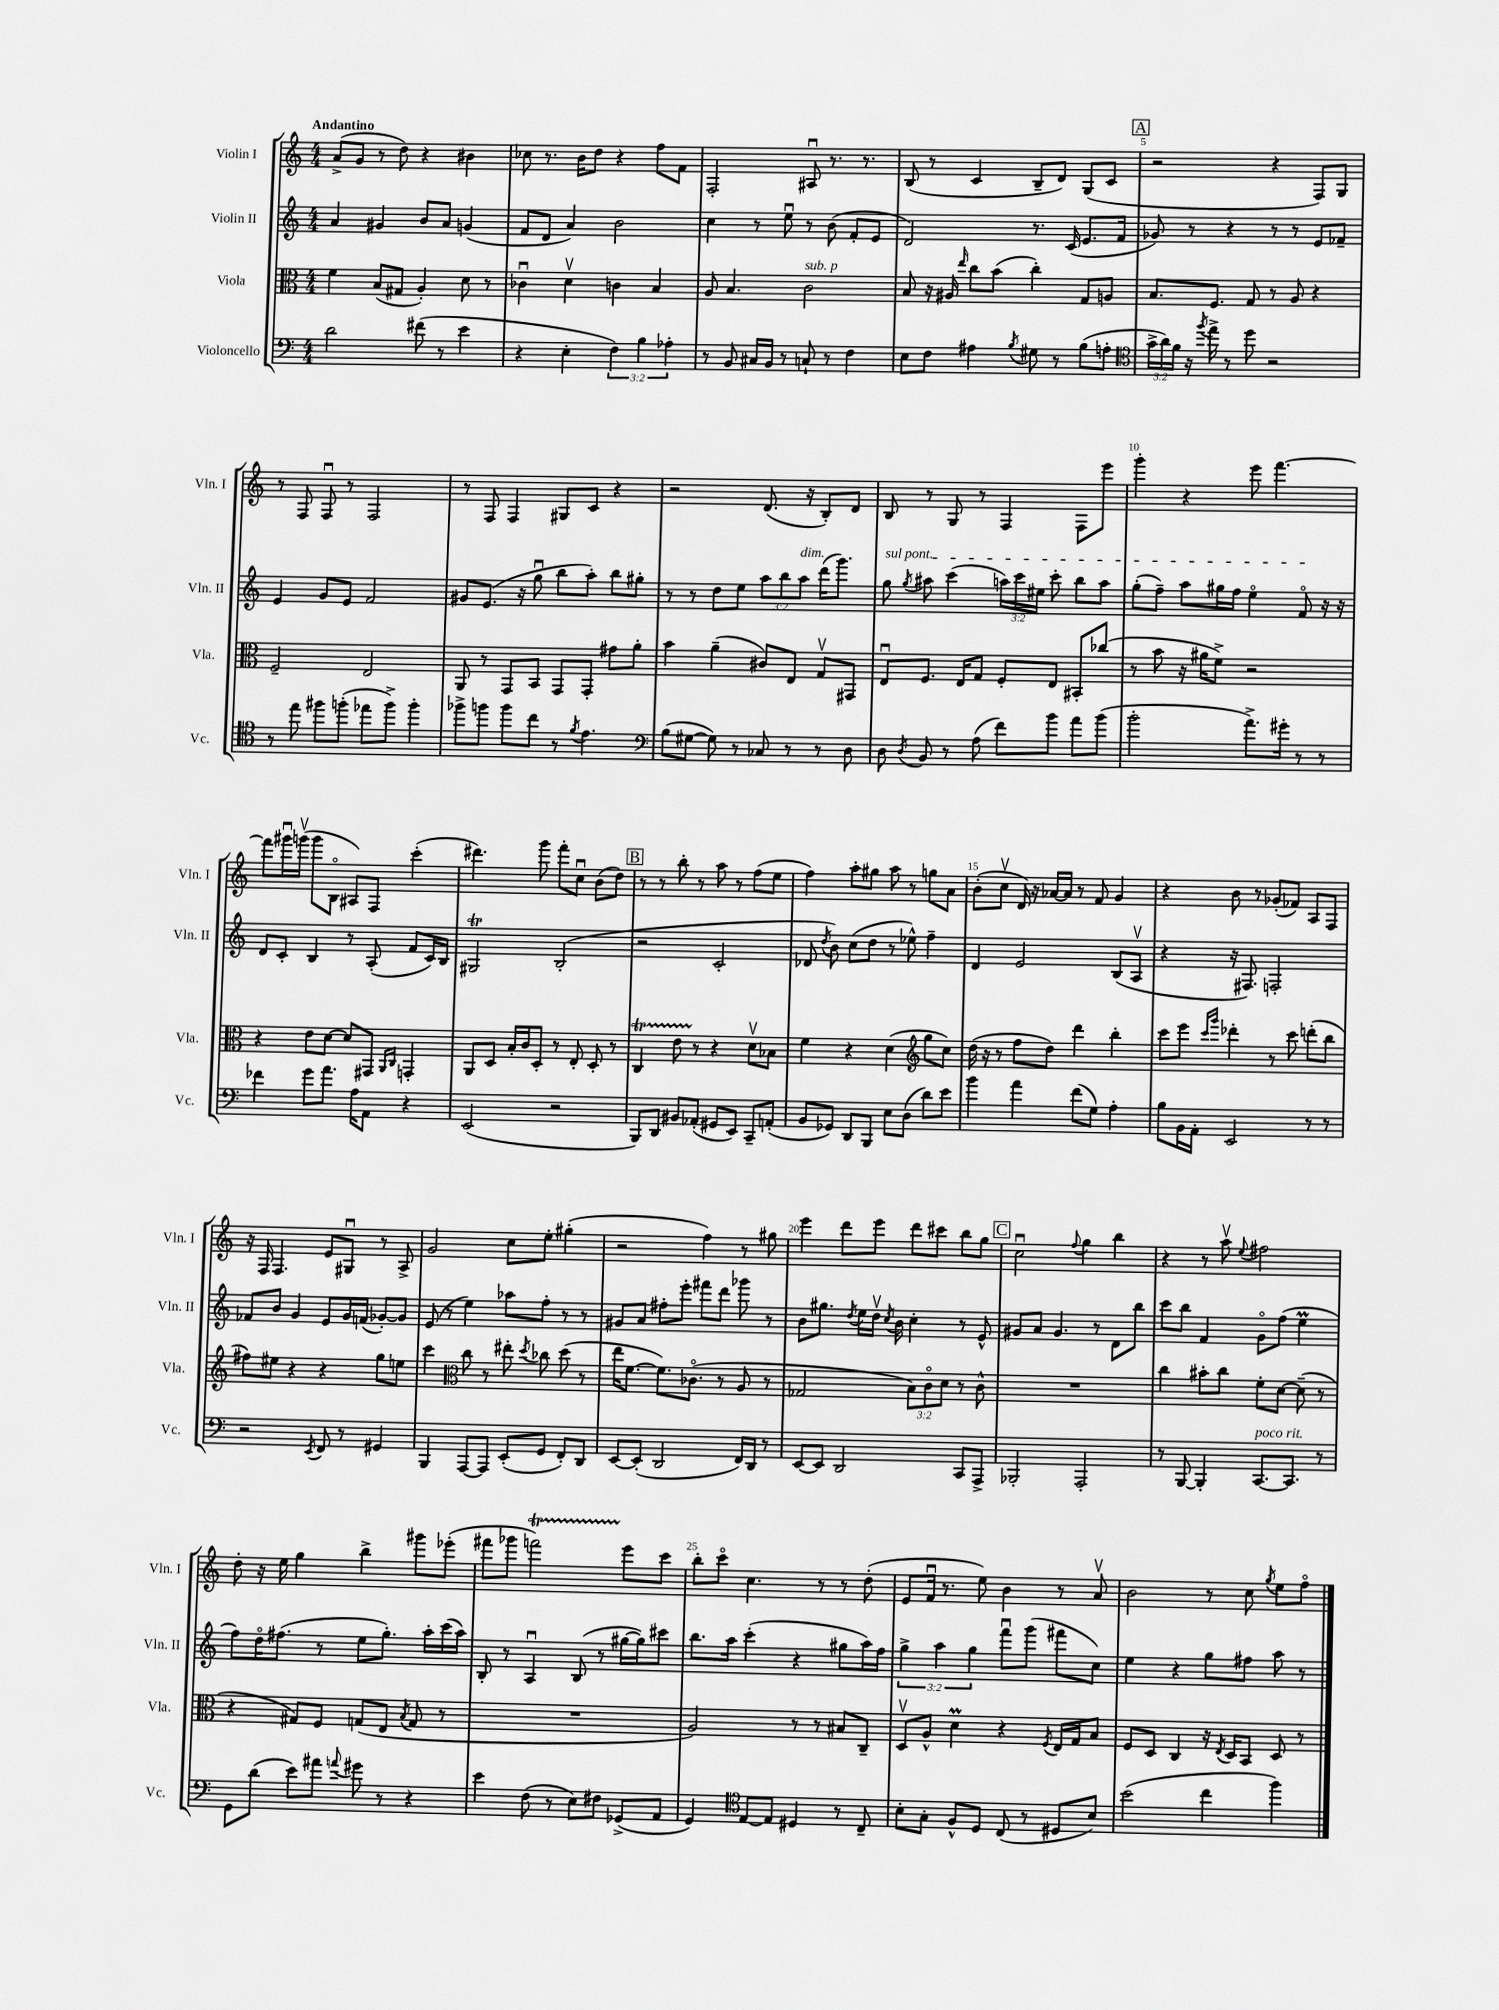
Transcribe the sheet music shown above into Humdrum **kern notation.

**kern	**kern	**kern	**kern
*staff4	*staff3	*staff2	*staff1
*clefF4	*clefC3	*clefG2	*clefG2
*k[]	*k[]	*k[]	*k[]
*M4/4	*M4/4	*M4/4	*M4/4
2d\	4f\	4a/	(8a^/L
.	.	.	8g/J
.	(8B/L	4g#/	8r
.	8G#/J	.	8dd\)
(8f#\	4A'/)	8b/L	4r
8r	.	8a/J	.
4e\	8d\	(4g/	4b#\
.	8r	.	.
=	=	=	=
4r	4c-u\	8f/L	8cc-\
.	.	8d/J	8.r
4E'\	4dv\	4a/)	.
.	.	.	16b\LK
.	.	.	8dd\J
6F\)	4c\	2b\	4r
6B\	.	.	.
.	4B/	.	8ff\L
6A-'\	.	.	.
.	.	.	8f\J
=	=	=	=
8r	8A/	4cc\	2F'/
8BB/	4.B/	.	.
16C#/LL	.	8r	.
16BB/JJ	.	.	.
8r	.	8eeu\	.
8C`/	2c\	8r	8A#u/
8r	.	(8b\	8.r
4F\	.	8f'/L	.
.	.	.	8.r
.	.	8e/J	.
=	=	=	=
8E\L	8B/	2d/)	(8B/
8F\J	16r	.	8r
.	16A#/	.	.
.	16qqee/	.	.
4A#\	8cc\L	.	4c/
.	(8b\J	.	.
8qB/	.	.	.
8G#\	4cc'\)	8.r	8B~/L
8r	.	.	8d/J)
.	.	(16c/	.
(8B\L	8G/L	8.e/L	(8G/L
8A'\J	8A/J	.	8c/J
.	.	16f/Jk	.
=	=	=	=
*clefC4	*	*	*
24g^\LL	8.B/L	8g-/)	2r
24a\)	.	.	.
24f\JJ	.	.	.
16r	.	8r	.
8qff/	.	.	.
16ee^\	8.F/J	.	.
8r	.	4r	.
8dd\	8G/	.	.
2r	8r	8r	4r
.	8A/	8r	.
.	4r	8e/L	8F/L)
.	.	8f-~/J	8G/J
=	=	=	=
8r	2F~/	4e/	8r
8ee\	.	.	8F/
8ff#\L	.	8g/L	8Fu/
(8ff'\J	.	8e/J	8r
8ee-\L	2E/	2f/	2F/
8ff^\J)	.	.	.
4ff'\	.	.	.
=	=	=	=
8ff-^\L	8AA/	8g#/L	8r
8ff\J	8r	(8.e/J	8F/
8ff\L	8GG/L	.	4F/
.	.	16r	.
8cc\J	8BB/J	8ggu\	.
8r	8GG/L	8bb\L	8G#/L
8qf/	.	.	.
4.e\	8GG'/J	8aa'\J)	8c/J
.	8g#\L	8bb\L	4r
.	8a'\J	8gg#'\J	.
=	=	=	=
*clefF4	*	*	*
(8B\L	4b\	8r	2r
[8G#\J	.	8r	.
8G#\])	(4a~\	8dd\L	.
8r	.	8ee\J	.
8C-/	8c#/L)	12aa\L	(8.d/
.	.	12bb\	.
8r	8E/J	.	.
.	.	12aa\J	.
.	.	.	16r
8r	8Gv/L	(16ddd\LK	8B'/L)
.	.	8.ggg\J)	.
8D\	8GG#/J	.	8d/J
=	=	=	=
8D\	8Eu/L	8gg\	8B/
8qD/	.	8qgg/	.
8BB/	8.F/J	8aa#\	8r
8r	.	(4ccc\	8G/
.	16E/LK	.	.
(8A\	8G/J	.	8r
8f\L)	8F'/L	24aa\LL)	4F/
.	.	24ccc\	.
.	.	24ee#\JJ	.
8b\J	8E/J	8ccc'\	.
8a\L	8BB#'/L	8bb\L	8F\L
(8b\J	(8cc-/J	8aa\J	8eee\J
=	=	=	=
2b'\	8r	(8gg'\L	4ggg'\
.	8b\	8ff~\J)	.
.	16r	8aa\L	4r
.	16a#\LK	.	.
.	8f^\J)	16gg#\L	.
.	.	16ff\JJ	.
8.a^\L)	2r	4eeo\	8eee\
.	.	.	[4.fff\
16g#'\Jk	.	.	.
8r	.	8fo/	.
8r	.	16r	.
.	.	16r	.
=	=	=	=
4f-\	4r	8d/L	8fff\]L
.	.	8c'/J	16ggg#u\L
.	.	.	(16gggv\JJ
8g\L	8e\L	4B/	8ggg\L
8.a\J	[8d\J	.	8Bo\J
.	8d/]L	8r	8A#/L)
16A\LK	.	.	.
8AA\J	8GG#/J	(8A'/	8F/J
.	16qqAA/LL	.	.
.	16qqC/JJ	.	.
4r	4GG'/	8f/L	(4ccc'\
.	.	16c/L)	.
.	.	16B/JJ	.
=	=	=	=
(2EE/	8AA/L	2G#/	4.ddd#\)
.	8D/J	.	.
.	16B'/LL	.	.
.	16c/J	.	.
.	8D'/J	.	8ggg\
2r	8r	(2B'/	8fff'\L
.	8E'/	.	8ccu\J
.	8D'/	.	(8b\L
.	8r	.	8dd\J)
=	=	=	=
8BBB/L)	4C/	2r	8r
8DD/J	.	.	8r
8BB#/L	8e\	.	8bb'\
(8AA-'/J	8r	.	8r
8GG#/L	4r	2c'/	8aa\
8EE/J)	.	.	8r
8CC~/L	8dv\L	.	(8ff\L
(8AA'/J	8B-\J	.	8ee\J
=	=	=	=
8BB/L	4f\	8d-/	4ff\)
.	.	8qdd/	.
8GG-/J)	.	8b\)	.
8DD/L	4r	(8cc\L	8aa'\L
8BBB/J	.	8dd\J	8gg#\J
8E\L	(4d\	8r	8aa\
(8D\J	.	8ee-^^\)	8r
*	*clefG2	*	*
8d\L)	8gg\L	4ff~\	8gg\L
8e\J	8cc\J)	.	8a\J
=	=	=	=
4b\	(16dd\	4d/	(8b'\L
.	16r	.	.
.	8r	.	8ccv\J
4a\	8ff\L	2e/	16d/)
.	.	.	16r
.	8dd\J)	.	[16a-/LL
.	.	.	16a-/]JJ
(8f\L	4ddd\	.	8r
8G\J)	.	.	8f/
4A'\	4bb'\	(8B/L	4g/
.	.	8Av/J	.
=	=	=	=
8B\L	8ccc\L	4r	4r
16BB\L	8eee\J	.	.
16AA'\JJ	.	.	.
.	16qqccc/LL	.	.
.	16qqggg/JJ	.	.
2EE/	4ddd-'\	16r	8b\
.	.	8.F#/)	.
.	.	.	8r
.	8r	2F'/	(8g-'/L
.	8ccc\	.	8f-/J)
8r	(8ddd'\L	.	8A/L
8r	8bb\J	.	8F/J
=	=	=	=
2r	8ff#\L)	8f-/L	16r
.	.	.	16F/
.	8ee#\J	8b/J	4.F/
.	4r	4g/	.
8qEE/	.	.	.
8FF/	4r	8e/L	8e/L
8r	.	16g/L	8G#u/J
.	.	(16f/JJ	.
4GG#/	8gg\L	[8g-'/L)	8r
.	8ee\J	8g-/]J	8A^/
=	=	=	=
4BBB/	4ccc\	(8e/	2g/
.	.	8r	.
*	*clefC3	*	*
[8AAA/L	8cc\	4ee\)	.
8AAA/]J	8r	.	.
(8EE'/L	8ee#'\	8aa-\L	8cc\L
.	8qdd/	.	.
8GG/J	8cc-\	8ff'\J	8ee'\J
8FF'/L)	(8dd\	8r	(4gg#'\
8DD/J	8r	8r	.
=	=	=	=
[8EE/L	16ee\LK	8g#/L	2r
.	[8.f\J	.	.
(8EE'/]J	.	8a/J	.
2DD/	8.f\]L)	8ff#'\L	.
.	.	8eee'\J	.
.	(8.c-o\J	.	.
.	.	8fff#\L	4ff\)
.	8r	8ddd\J	.
16FF/LL)	8A/	8ggg-\	8r
16DD/JJ	.	.	.
8r	8r	8r	8gg#\
=	=	=	=
[8EE/L	2G-/	8b\L	4eee\
8EE/]J	.	8.gg#\J	.
2DD/	.	.	8ddd\L
.	.	8qdd/	.
.	.	16ee\LL	.
.	.	16ddv\JJ	8eee\J
.	.	8qcc/	.
.	.	16b\	.
.	12B\L)	4cc'\	8ddd\L
.	12co\	.	.
.	.	.	8ccc#\J
.	12d\J	.	.
8CC/L	8r	8r	8bb\L
8AAA^/J	8c^^\	8e^^/	8gg\J
=	=	=	=
2BBB-'/	1r	8g#/L	2ccu\
.	.	8a/J	.
.	.	4.g#/	.
.	.	.	8qqff/
2AAA'/	.	.	4gg\
.	.	8r	.
.	.	8d\L	4bb\
.	.	8bb\J	.
=	=	=	=
8r	4cc\	8ccc\L	4r
[8BBB/	.	8bb\J	.
4BBB'/]	8b#'\L	4f/	8r
.	8cc\J	.	8aav\
.	.	.	8qqee/
[8.CC/L	8f'\L	8go\L	2ff#\
.	[8d\J	(8ff\J	.
8.CC/]J	.	.	.
.	(8d~\]	4ee\	.
8r	8r	.	.
=	=	=	=
8GG\L	4r	8ff\L)	8dd'\
(8d\J	.	16ddo\K	16r
.	.	(8.ff#\J	16ee\
8e\L)	8G#/L)	.	4gg\
8a#\J	8F/J	8r	.
8qqa/	.	.	.
8g#\	(8G/L	8ee\L	4bb^\
8r	8E/J	8.gg'\J)	.
.	8qB/	.	.
4r	8G/	.	8ggg#\L
.	.	16aa'\LL	.
.	8r	(16ccc\	(8eee-'\J
.	.	16aa\JJ)	.
=	=	=	=
4e\	1r	8B'/	8fff#\L
.	.	8r	8ggg-\J
(8F\	.	4Au/	2fff\)
8r	.	.	.
8E\L)	.	(8B/	.
8F#\J	.	8r	.
(8GG-^/L	.	[16gg#\LL	8eee\L
.	.	16gg#\]J)	.
8AA/J	.	8ccc#\J	8ccc\J
=	=	=	=
4GG/)	2A/)	8.bb\L	8bb'\L
.	.	.	8ccco\J
.	.	16aa\Jk	.
*clefC4	*	*	*
[8E/L	.	(4ccc'\	4.cc\
8E/]J	.	.	.
4D#/	8r	4r	.
.	8r	.	8r
8r	8B#/L	8gg#\L	8r
8C~/	8C~/J	16aa\L)	(8dd'\
.	.	16ff\JJ	.
=	=	=	=
8B'\L	8Dv/L	6gg^\	8e/L
8G'\J	8A^^/J	.	16fu/Jk
.	.	6aa\	.
.	.	.	8.r
8F^^/L	4d\	.	.
.	.	6gg\	.
8D/J	.	.	8ee\)
(8C/	4r	8fffu\L	4b\
8r	.	(8ggg\J	.
.	8qF/	.	.
8D#/L	16E/LL	8fff#\L	8r
.	16G/J	.	.
8B/J)	8B/J	8cc\J)	8av/
=	=	=	=
(2b\	8F/L	4ee\	2b\
.	8D/J	.	.
.	4C/	4r	.
4cc\	16r	8gg\L	8r
.	8qE/	.	.
.	16D/LK	.	.
.	8BB/J	8ff#\J	8cc\
.	.	.	8qgg/
4ff\)	8D/	8aa\	8ee\L
.	8r	8r	8ffo\J
==	==	==	==
*-	*-	*-	*-
